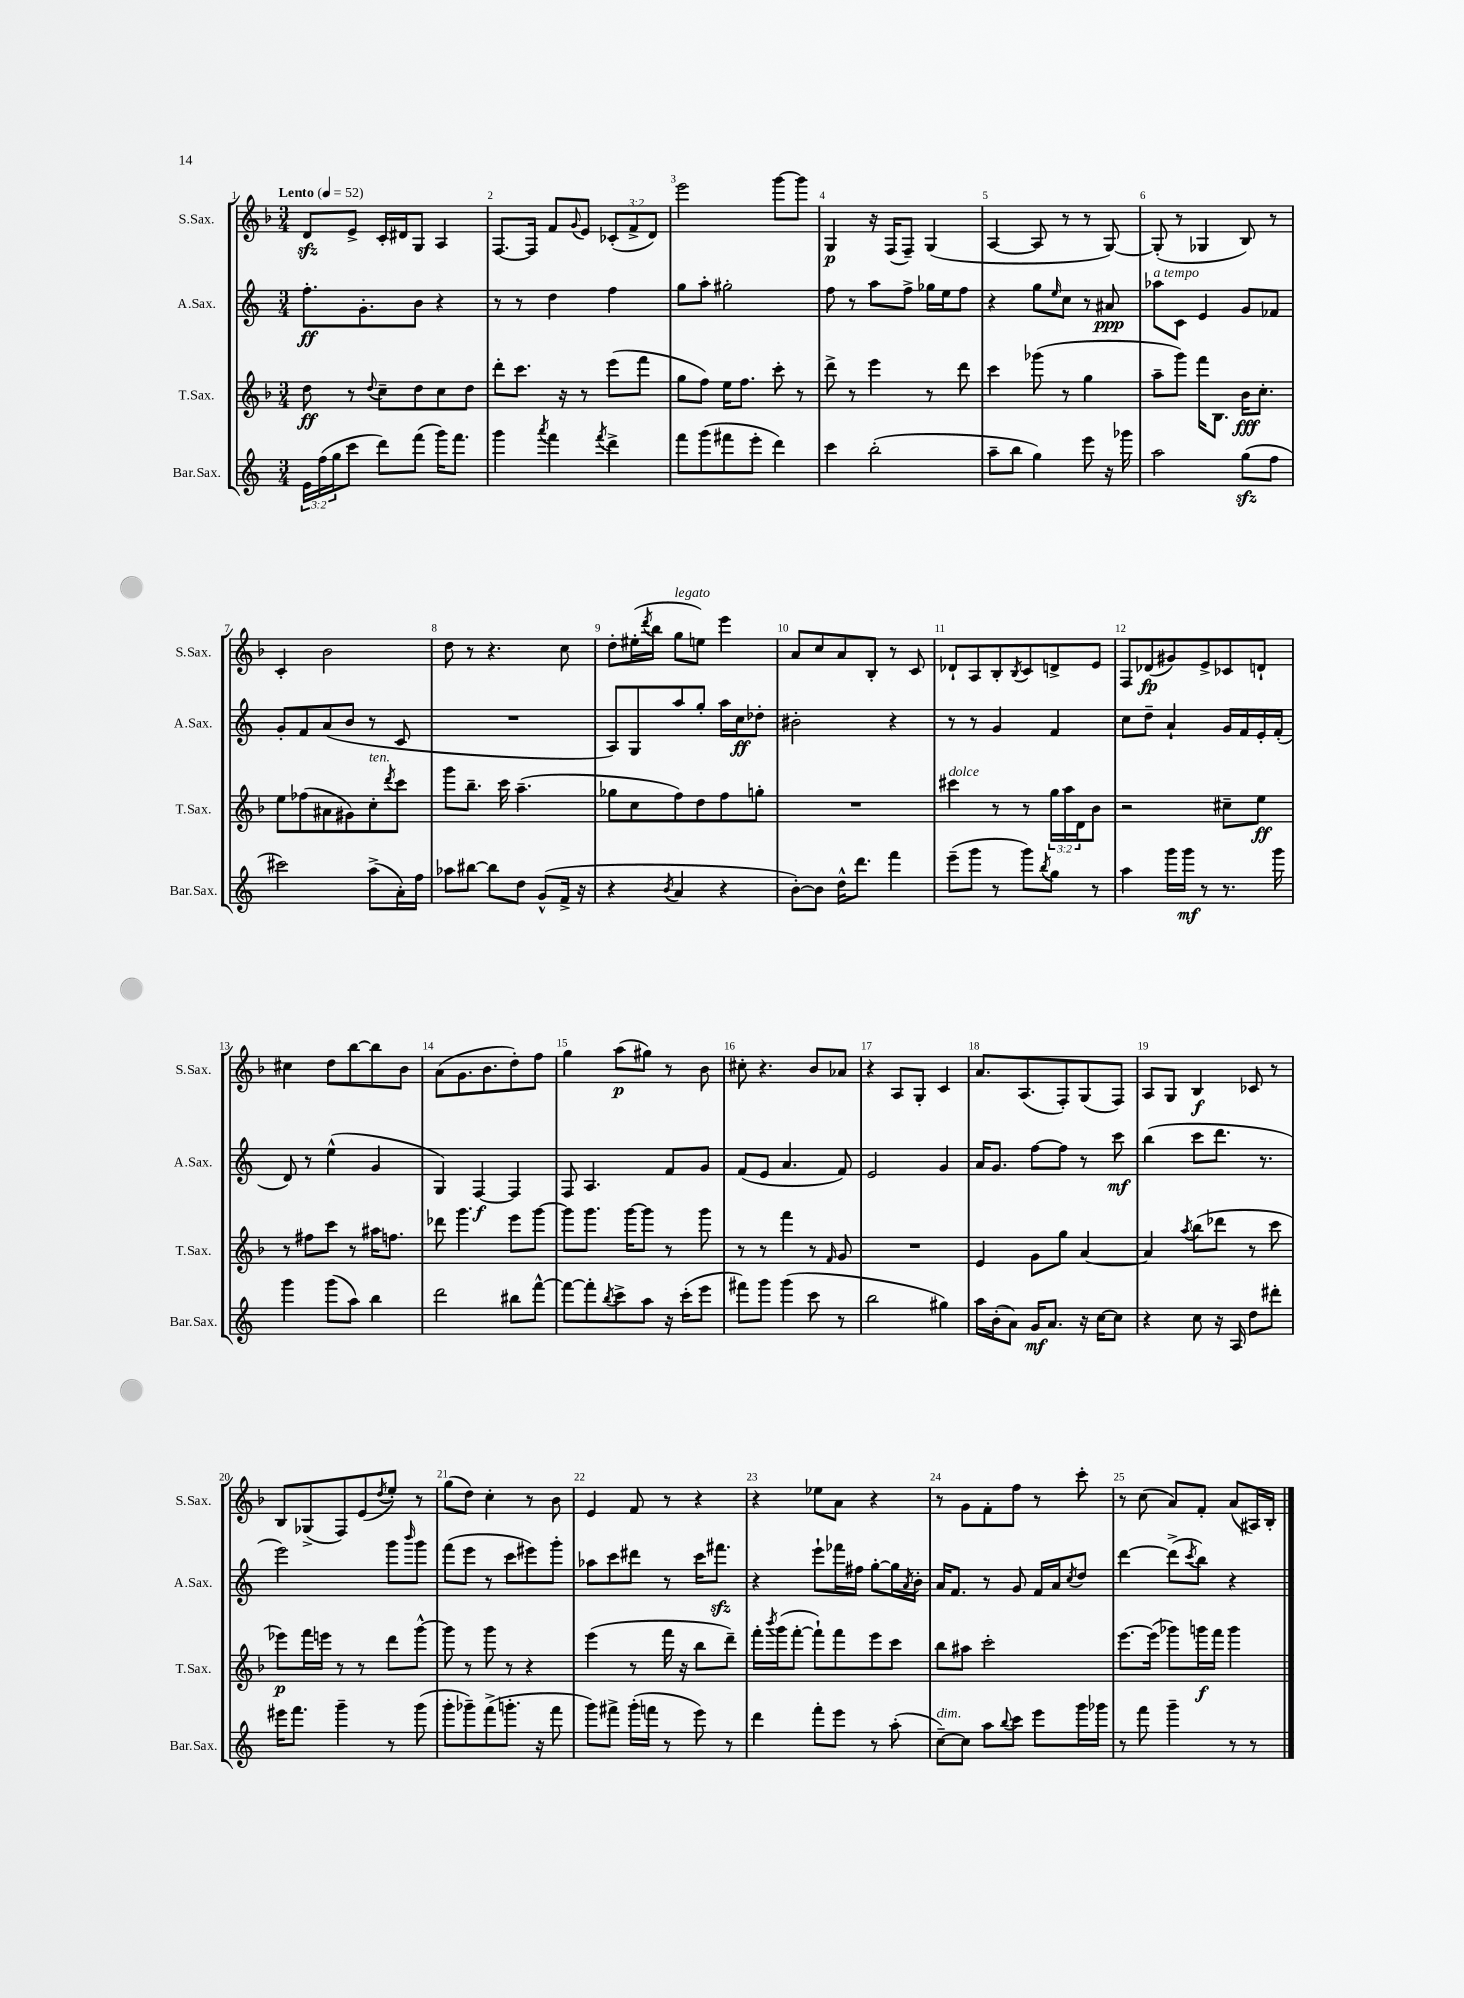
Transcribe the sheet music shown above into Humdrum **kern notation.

**kern	**dynam	**kern	**dynam	**kern	**dynam	**kern	**dynam
*part4	*part4	*part3	*part3	*part2	*part2	*part1	*part1
*staff4	*staff4	*staff3	*staff3	*staff2	*staff2	*staff1	*staff1
*I"Bar.Sax.	*	*I"T.Sax.	*	*I"A.Sax.	*	*I"S.Sax.	*
*I'Bar.Sax.	*	*I'T.Sax.	*	*I'A.Sax.	*	*I'S.Sax.	*
*clefG2	*	*clefG2	*	*clefG2	*	*clefG2	*
*k[]	*	*k[b-]	*	*k[]	*	*k[b-]	*
*M3/4	*	*M3/4	*	*M3/4	*	*M3/4	*
*MM52	*	*MM52	*	*MM52	*	*MM52	*
=1	=1	=1	=1	=1	=1	=1	=1
!	!	!	!	!	!	!LO:TX:a:B:t=Lento	!
24e\LL	.	8dd\	ff	8.ff'\L	ff	8dzz/L	.
(24ff\	.	.	.	.	.	.	.
24gg\J	.	.	.	.	.	.	.
8ccc\J	.	8r	.	.	.	8e^/J	.
.	.	.	.	8.g'\	.	.	.
.	.	8qqdd/	.	.	.	.	.
8ddd\L)	.	8cc~\L	.	.	.	16c'/LL	.
.	.	.	.	.	.	16d#X/J	.
(8fff\J	.	8dd\	.	8b\J	.	8G/J	.
16ggg\KL)	.	8cc\	.	4r	.	4A/	.
8.fff\J	.	.	.	.	.	.	.
.	.	8dd\J	.	.	.	.	.
=2	=2	=2	=2	=2	=2	=2	=2
4ggg\	.	8ddd'\L	.	8r	.	[8.F/L	.
.	.	8.ccc\J	.	8r	.	.	.
.	.	.	.	.	.	16F/Jk]	.
8qaaa/	.	.	.	.	.	.	.
4fff\	.	.	.	4dd\	.	8f/L	.
.	.	16r	.	.	.	.	.
.	.	.	.	.	.	8qqg/	.
.	.	8r	.	.	.	8e/J	.
8qfff/	.	.	.	.	.	.	.
4ddd^\	.	(8eee\L	.	4ff\	.	(12c-X'/L	.
.	.	.	.	.	.	12f^/	.
.	.	8fff\J	.	.	.	.	.
.	.	.	.	.	.	12d/J)	.
=3	=3	=3	=3	=3	=3	=3	=3
8fff\L	.	8gg\L	.	8gg\L	.	2eee\	.
(8ggg\	.	8ff\J)	.	8aa'\J	.	.	.
8fff#X\	.	16ee\KL	.	2gg#X'\	.	.	.
.	.	8.ff\J	.	.	.	.	.
8eee'\J	.	.	.	.	.	.	.
4ddd\)	.	8ccc'\	.	.	.	[8ggg\L	.
.	.	8r	.	.	.	8ggg\J]	.
=4	=4	=4	=4	=4	=4	=4	=4
4ccc\	.	8ddd^\	.	8ff\	.	4G/	p
.	.	8r	.	8r	.	.	.
(2bb'\	.	4eee\	.	8aa\L	.	16r	.
.	.	.	.	.	.	(16F/KL	.
.	.	.	.	8ff^\J	.	8F~/J)	.
.	.	8r	.	16gg-X\LL	.	(4G/	.
.	.	.	.	16ee\J	.	.	.
.	.	8ddd\	.	8ff\J	.	.	.
=5	=5	=5	=5	=5	=5	=5	=5
8aa~\L	.	4ccc\	.	4r	.	[4A/	.
8bb\J	.	.	.	.	.	.	.
4gg\)	.	(8ggg-X\	.	8gg\L	.	8A/]	.
.	.	.	.	16qqee/	.	.	.
.	.	8r	.	8cc\J	.	8r	.
8eee\	.	4gg\	.	8r	.	8r	.
16r	.	.	.	8a#X/	ppp	[8G/)	.
16ggg-X\	.	.	.	.	.	.	.
=6	=6	=6	=6	=6	=6	=6	=6
!	!	!	!	!LO:TX:a:i:t=a tempo	!	!	!
2aa\	.	8aa~\L	.	8aa-X\L	.	(8G'/]	.
.	.	8ggg\J)	.	8c\J	.	8r	.
.	.	16fff\KL	.	4e/	.	4G-X/	.
.	.	8.B-\J	.	.	.	.	.
(8ggzz\L	.	16b-\KL	fff	8g/L	.	8B-/)	.
.	.	8.cc'\J	.	.	.	.	.
8ff\J	.	.	.	8f-X/J	.	8r	.
!!LO:LB:g=z
=7	=7	=7	=7	=7	=7	=7	=7
2ccc#X\)	.	8ee\L	.	8g'/L	.	4c'/	.
.	.	(8ff-X\	.	8f/	.	.	.
.	.	8a#X\	.	(8a/	.	2b-\	.
.	.	8g#X\)	.	8b/J	.	.	.
!	!	!LO:TX:a:i:t=ten.	!	!	!	!	!
(8aa^\L	.	8cc'\	.	8r	.	.	.
.	.	8qddd/	.	.	.	.	.
16a'\L)	.	8ccc\J	.	8c/	.	.	.
16ff\JJ	.	.	.	.	.	.	.
=8	=8	=8	=8	=8	=8	=8	=8
8aa-X\L	.	8ggg\L	.	2.r	.	8dd\	.
[8bb#X\J	.	8.bb-~\J	.	.	.	8r	.
8bb#\L]	.	.	.	.	.	4.r	.
.	.	16ccc\	.	.	.	.	.
8dd\J	.	(4.aa~\	.	.	.	.	.
(8g^^/L	.	.	.	.	.	.	.
16f^/Jk	.	.	.	.	.	8cc\	.
16r	.	.	.	.	.	.	.
=9	=9	=9	=9	=9	=9	=9	=9
4r	.	8gg-X\L	.	8A/L)	.	8dd'\L	.
.	.	8cc\	.	8G/	.	(16ee#X'\L	.
.	.	.	.	.	.	8qddd/	.
.	.	.	.	.	.	16bb-\JJ	.
8qb/	.	.	.	.	.	.	.
!	!	!	!	!	!	!LO:TX:a:i:t=legato	!
4a/	.	8ff\)	.	8aa/	.	8gg\L	.
.	.	8dd\	.	8gg'/J	.	8een\J)	.
4r	.	8ff\	.	16aa\LL	.	4eee\	.
.	.	.	.	16cc\J	ff	.	.
.	.	8ggn'\J	.	8dd-X'\J	.	.	.
=10	=10	=10	=10	=10	=10	=10	=10
[8b'\L)	.	2.r	.	2b#X'\	.	8a/L	.
8b\J]	.	.	.	.	.	8cc/	.
16dd^^\KL	.	.	.	.	.	8a/	.
8.ddd\J	.	.	.	.	.	.	.
.	.	.	.	.	.	8B-'/J	.
4fff\	.	.	.	4r	.	8r	.
.	.	.	.	.	.	8c/	.
=11	=11	=11	=11	=11	=11	=11	=11
!	!	!LO:TX:a:i:t=dolce	!	!	!	!	!
(8eee~\L	.	4ccc#X\	.	8r	.	8d-X`/L	.
8ggg\J	.	.	.	8r	.	8A/	.
8r	.	8r	.	4g/	.	8B-'/	.
.	.	.	.	.	.	8qB-/	.
8ggg\L)	.	8r	.	.	.	8c/	.
8qbb/	.	.	.	.	.	.	.
8gg\J	.	24gg\LL	.	4f/	.	8dn^/	.
.	.	24aa\	.	.	.	.	.
.	.	24d\J	.	.	.	.	.
8r	.	8b-\J	.	.	.	8e/J	.
=12	=12	=12	=12	=12	=12	=12	=12
4aa\	.	2r	.	8cc\L	.	8F/L	.
.	.	.	.	8dd~\J	.	(8d-X/	fp
16ggg\LL	.	.	.	4a`/	.	8g#X/)	.
16ggg\JJ	mf	.	.	.	.	.	.
8r	.	.	.	.	.	8e^/	.
8.r	.	8cc#X~\L	.	16g/LL	.	8c-X/	.
.	.	.	.	16f/	.	.	.
.	.	8ee\J	ff	16e'/	.	8dn`/J	.
16ggg\	.	.	.	(16f'/JJ	.	.	.
!!LO:LB:g=z
=13	=13	=13	=13	=13	=13	=13	=13
4ggg\	.	8r	.	8d/)	.	4cc#X\	.
.	.	8ff#X\L	.	8r	.	.	.
(8ggg\L	.	8ccc\J	.	(4ee^^\	.	8dd\L	.
8aa\J)	.	8r	.	.	.	[8bb-\	.
4bb\	.	16aa#X\KL	.	4g/	.	8bb-\]	.
.	.	8.ffn\J	.	.	.	.	.
.	.	.	.	.	.	8b-\J	.
=14	=14	=14	=14	=14	=14	=14	=14
2ddd\	.	8ddd-X\	.	4G/)	.	(8a\L	.
.	.	4.ggg\	.	.	.	8.g\	.
.	.	.	.	[4F/	f	.	.
.	.	.	.	.	.	8.b-\	.
8bb#X\L	.	8eee\L	.	4F/]	.	8dd'\)	.
[8fff^^\J	.	[8ggg\J	.	.	.	8ff\J	.
=15	=15	=15	=15	=15	=15	=15	=15
8fff\L_	.	8ggg\L]	.	8F/	.	4gg\	.
8fff'\]	.	8.ggg\J	.	4.A/	.	.	.
8qbb/	.	.	.	.	.	.	.
8ccc^\	.	.	.	.	.	(8aa\L	p
.	.	[16ggg\KL	.	.	.	.	.
8aa\J	.	8ggg\J]	.	.	.	8gg#X\J)	.
16r	.	8r	.	8f/L	.	8r	.
(16ccc'\KL	.	.	.	.	.	.	.
8eee\J	.	8ggg\	.	8g/J	.	8b-\	.
=16	=16	=16	=16	=16	=16	=16	=16
8fff#X\L)	.	8r	.	(8f/L	.	8cc#X'\	.
8ggg\J	.	8r	.	8e/J	.	4.r	.
(4ggg\	.	4fff\	.	4.a/	.	.	.
8ccc\	.	8r	.	.	.	8b-/L	.
.	.	16qqf/	.	.	.	.	.
8r	.	8g/	.	8f/)	.	8a-X/J	.
=17	=17	=17	=17	=17	=17	=17	=17
2bb\	.	2.r	.	2e/	.	4r	.
.	.	.	.	.	.	8A/L	.
.	.	.	.	.	.	8G'/J	.
4gg#X\)	.	.	.	4g/	.	4c/	.
=18	=18	=18	=18	=18	=18	=18	=18
16aa\LL	.	4e/	.	16a/KL	.	8.a/L	.
(16b'\J	.	.	.	8.g/J	.	.	.
8a\J)	.	.	.	.	.	.	.
.	.	.	.	.	.	(8.A/	.
16g/KL	mf	8g\L	.	[8ff\L	.	.	.
8.a/J	.	.	.	.	.	.	.
.	.	8gg\J	.	8ff\J]	.	8F'/)	.
16r	.	[4a/	.	8r	.	(8G/	.
[16cc\KL	.	.	.	.	.	.	.
8cc\J]	.	.	.	8ccc\	mf	8F/J)	.
=19	=19	=19	=19	=19	=19	=19	=19
4r	.	4a/]	.	(4bb\	.	8A/L	.
.	.	.	.	.	.	8G/J	.
.	.	8qaa/	.	.	.	.	.
8cc\	.	(8bb-\L	.	8ccc\L	.	4B-/	f
16r	.	8ddd-X\J	.	8.ddd\J	.	.	.
16A/	.	.	.	.	.	.	.
8dd\L	.	8r	.	.	.	8c-X/	.
.	.	.	.	8.r	.	.	.
8ddd#X'\J	.	8ccc\	.	.	.	8r	.
!!LO:LB:g=z
=20	=20	=20	=20	=20	=20	=20	=20
16eee#X\KL	.	8eee-X\L)	p	2eee\)	.	8B-/L	.
8.fff\J	.	.	.	.	.	.	.
.	.	16fff\L	.	.	.	(8G-X^/	.
.	.	16eeen\JJ	.	.	.	.	.
4ggg~\	.	8r	.	.	.	8F/)	.
.	.	8r	.	.	.	(8e/	.
.	.	.	.	.	.	8qdd/	.
8r	.	8ddd\L	.	8ggg\L	.	8ee'/J)	.
.	.	.	.	16qqbbb/	.	.	.
(8ggg\	.	[8ggg^^\J	.	8ggg\J	.	8r	.
=21	=21	=21	=21	=21	=21	=21	=21
8ggg'\L	.	8ggg\]	.	(8fff\L	.	(8gg\L	.
8ggg-X~\)	.	8r	.	8eee\J	.	8dd\J)	.
(8fff^\	.	8ggg\	.	8r	.	4cc'\	.
8.gggn'\J	.	8r	.	8ccc\L	.	.	.
.	.	4r	.	8eee#X\)	.	8r	.
16r	.	.	.	.	.	.	.
8fff\	.	.	.	8ggg'\J	.	8b-\	.
=22	=22	=22	=22	=22	=22	=22	=22
8ggg\L)	.	(4eee\	.	8aa-X\L	.	4e/	.
8fff#X^\J	.	.	.	8ccc\	.	.	.
(16ggg'\LL	.	8r	.	8ddd#X\J	.	8f/	.
16fffn\JJ	.	.	.	.	.	.	.
8r	.	16fff\	.	8r	.	8r	.
.	.	16r	.	.	.	.	.
8eee\)	.	8bb-\L	.	16ccc\KL	.	4r	.
.	.	.	.	8.fff#Xzz\J	.	.	.
8r	.	8ddd~\J)	.	.	.	.	.
=23	=23	=23	=23	=23	=23	=23	=23
4ddd\	.	16fff'\LL	.	4r	.	4r	.
.	.	8qbbb-/	.	.	.	.	.
.	.	(16ggg\J	.	.	.	.	.
.	.	[8fff'\J	.	.	.	.	.
8fff'\L	.	8fff`\L])	.	8eee`\L	.	8ee-X\L	.
8eee\J	.	8fff\	.	16fff-X\L	.	8a\J	.
.	.	.	.	16ff#X\JJ	.	.	.
8r	.	8eee\	.	[8gg'\L	.	4r	.
(8aa'\	.	8ccc\J	.	16gg\L]	.	.	.
.	.	.	.	8qa/	.	.	.
.	.	.	.	16b'\JJ	.	.	.
=24	=24	=24	=24	=24	=24	=24	=24
!LO:TX:a:i:t=dim.	!	!	!	!	!	!	!
[8cc~\L)	.	8bb-\L	.	16a/KL	.	8r	.
.	.	.	.	8.f/J	.	.	.
8cc\J]	.	8aa#X\J	.	.	.	8g\L	.
8aa\L	.	2ccc'\	.	8r	.	8f'\	.
8qqbb/	.	.	.	.	.	.	.
8ccc\J	.	.	.	8g/	.	8ff\J	.
8eee\L	.	.	.	16f/LL	.	8r	.
.	.	.	.	16a/J	.	.	.
.	.	.	.	8qcc/	.	.	.
16ggg\L	.	.	.	8dd/J	.	8ccc'\	.
16ggg-X\JJ	.	.	.	.	.	.	.
=25	=25	=25	=25	=25	=25	=25	=25
8r	.	[8.eee\L	.	[4ddd\	.	8r	.
8fff\	.	.	.	.	.	(8cc\	.
.	.	(16eee\Jk]	.	.	.	.	.
4ggg~\	.	8ggg-X\L)	.	(8ddd^\L]	.	8a/L)	.
.	.	.	.	8qccc/	.	.	.
.	.	16gggn\L	f	8bb\J)	.	8f'/J	.
.	.	16fff\JJ	.	.	.	.	.
8r	.	4ggg\	.	4r	.	(8a/L	.
8r	.	.	.	.	.	16A#X/L)	.
.	.	.	.	.	.	16B-'/JJ	.
==	==	==	==	==	==	==	==
*-	*-	*-	*-	*-	*-	*-	*-
